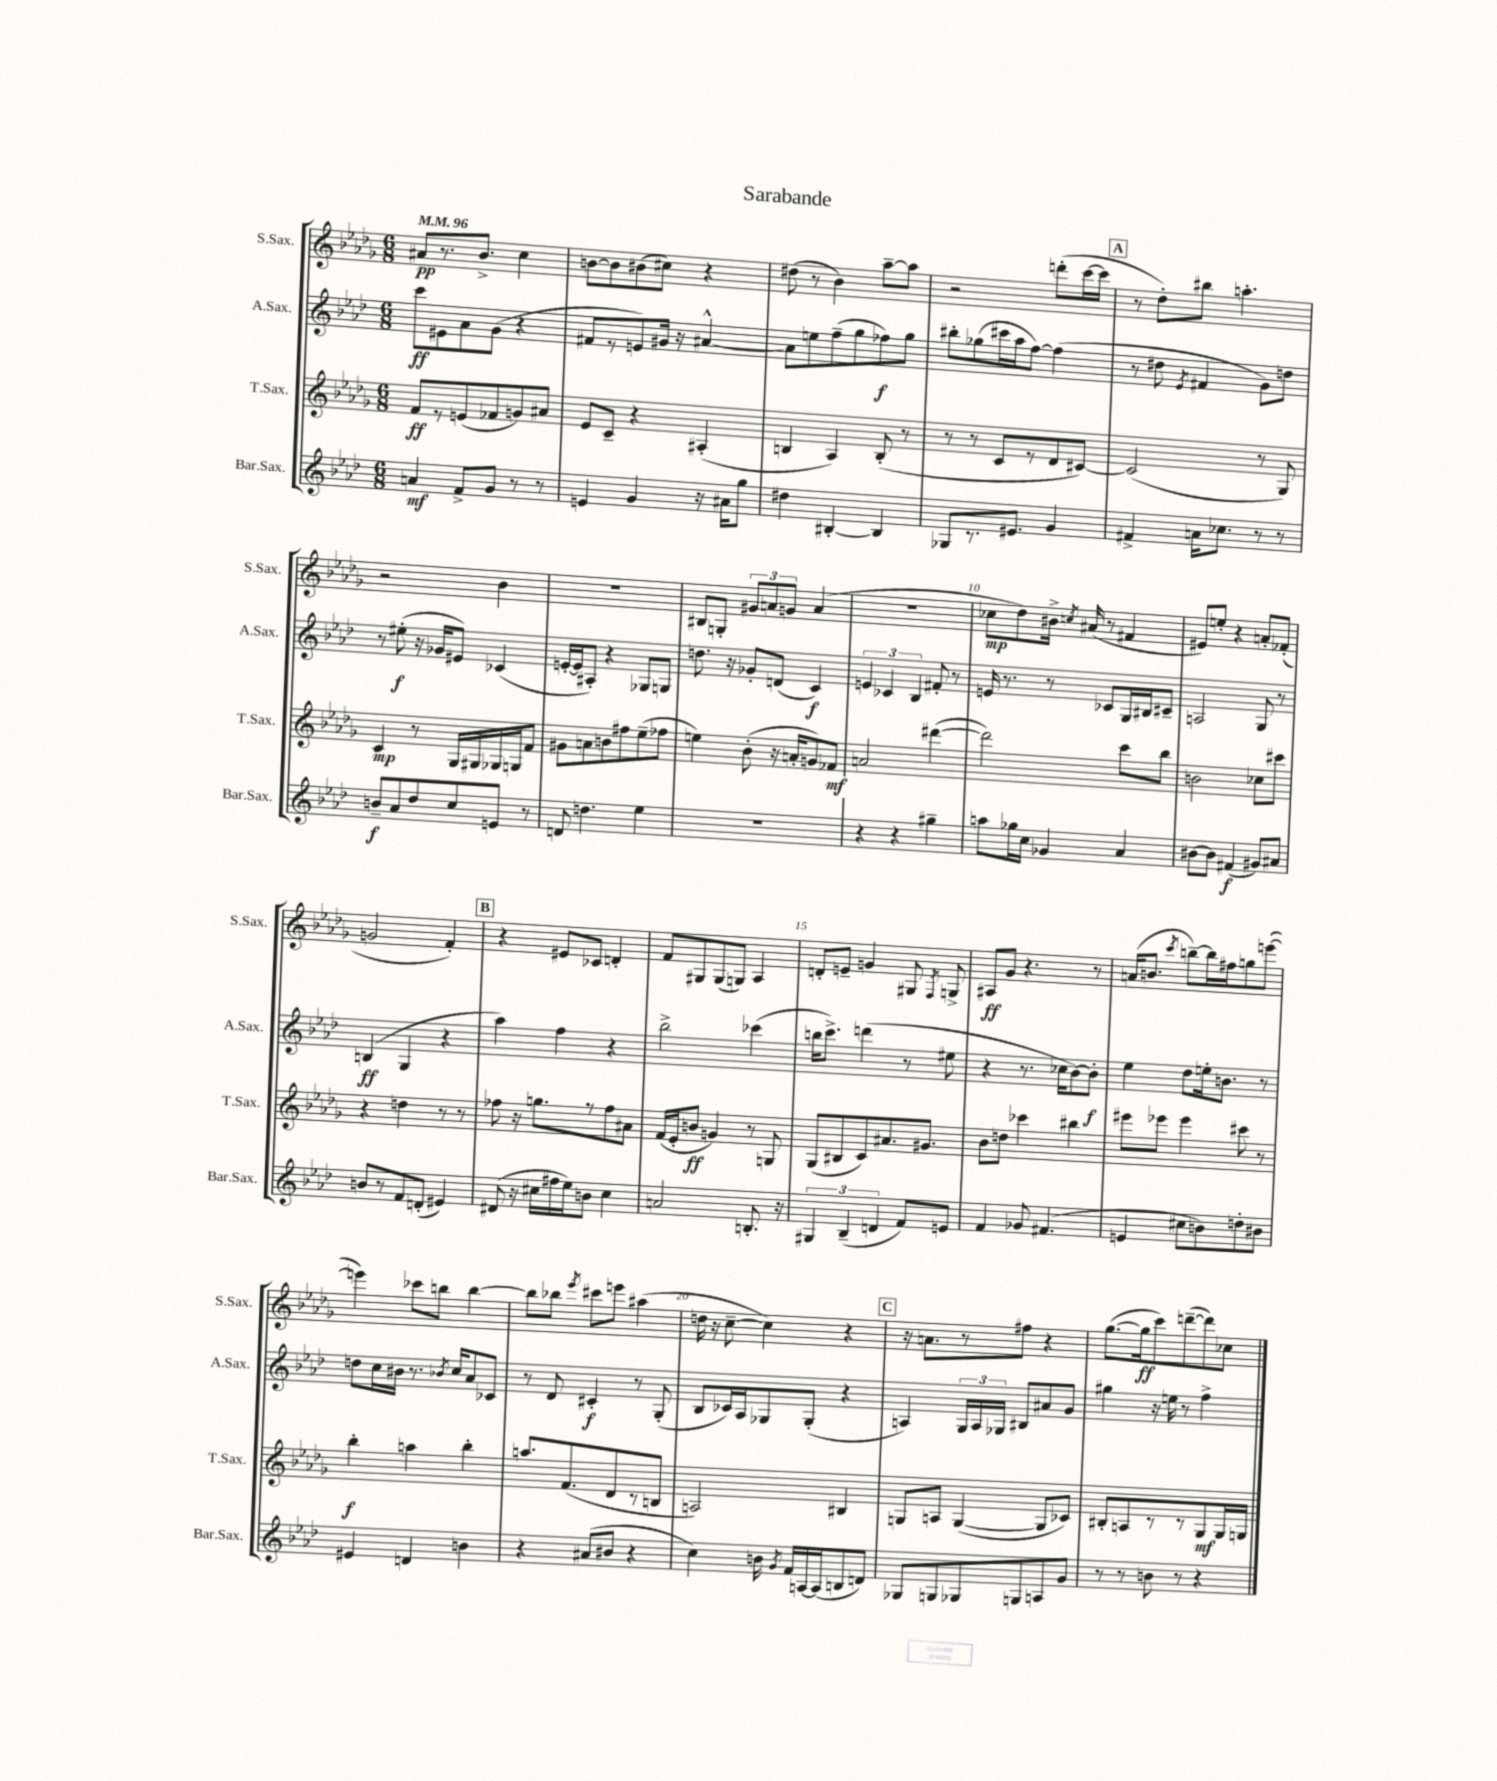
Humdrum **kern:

**kern	**dynam	**kern	**dynam	**kern	**dynam	**kern	**dynam
*part4	*part4	*part3	*part3	*part2	*part2	*part1	*part1
*staff4	*staff4	*staff3	*staff3	*staff2	*staff2	*staff1	*staff1
*I"Bar.Sax.	*	*I"T.Sax.	*	*I"A.Sax.	*	*I"S.Sax.	*
*I'Bar.Sax.	*	*I'T.Sax.	*	*I'A.Sax.	*	*I'S.Sax.	*
*clefG2	*	*clefG2	*	*clefG2	*	*clefG2	*
*k[b-e-a-d-]	*	*k[b-e-a-d-g-]	*	*k[b-e-a-d-]	*	*k[b-e-a-d-g-]	*
*M6/8	*	*M6/8	*	*M6/8	*	*M6/8	*
*MM96	*	*MM96	*	*MM96	*	*MM96	*
=1	=1	=1	=1	=1	=1	=1	=1
4an/	mf	8f/L	ff	8ccc\L	ff	8a#X/L	pp
.	.	8r	.	8e#X\	.	8.r	.
8f^/L	.	(8en/	.	8a-\	.	.	.
.	.	.	.	.	.	8.b-^/J	.
8g/J	.	8f-X/	.	(8g\J	.	.	.
8r	.	8gn/)	.	4r	.	4cc\	.
8r	.	8a#X/J	.	.	.	.	.
=2	=2	=2	=2	=2	=2	=2	=2
4en/	.	8e-/L	.	8f#X/L	.	[8bn\L	.
.	.	8c~/J	.	8r	.	8b\]	.
4g/	.	4r	.	8en/)	.	(8b#X\	.
.	.	.	.	16g#X/Jk	.	8cc#X\J)	.
.	.	.	.	16r	.	.	.
16r	.	(4A#X'/	.	[4a#X^^/	.	4r	.
16a#X\KL	.	.	.	.	.	.	.
8gg\J	.	.	.	.	.	.	.
=3	=3	=3	=3	=3	=3	=3	=3
4dd#X\	.	4Bn/	.	8a#\L]	.	(8dd#X\	.
.	.	.	.	8een\	.	8r	.
[4B#X'/	.	4A-/)	.	(8ff~\	.	4b-\)	.
.	.	.	.	8gg\	.	.	.
4B#/]	.	(8B'/	.	8ff-X\)	f	[8aa-~\L	.
.	.	8r	.	8gg\J	.	8aa-\J]	.
=4	=4	=4	=4	=4	=4	=4	=4
8G-X/L	.	8r	.	8bb#X'\L	.	2r	.
8.r	.	8r	.	(8gg-X\	.	.	.
.	.	8c/L	.	16ccc#X\L	.	.	.
8.e#X/J	.	.	.	16aa-\J	.	.	.
.	.	8r	.	[8ff\J)	.	.	.
4g/	.	8d-/	.	(4ff\]	.	(8dddn'\L	.
.	.	[8c#X/J)	.	.	.	[16ccc\L	.
.	.	.	.	.	.	16ccc\JJ]	.
!!LO:REH:place=s1:t=A
=5	=5	=5	=5	=5	=5	=5	=5
4f#X^/	.	(2c#/]	.	8r	.	8r	.
.	.	.	.	8dd#X\	.	8dd-'\L)	.
.	.	.	.	8qe-/	.	.	.
16an\KL	.	.	.	4f#X/	.	8bb#X\J	.
8.cc-X\J	.	.	.	.	.	.	.
.	.	.	.	.	.	4.aan'\	.
8r	.	8r	.	8g\L)	.	.	.
8r	.	8G-/)	.	8ddn\J	.	.	.
!!LO:LB:g=z
=6	=6	=6	=6	=6	=6	=6	=6
8bn~/L	f	4c/	mp	8r	.	2r	.
8a-/	.	.	.	(8ee#X'\	f	.	.
8dd-/	.	8r	.	16r	.	.	.
.	.	.	.	16g-X/KL	.	.	.
8cc/	.	16G-/LL	.	8e#X/J)	.	.	.
.	.	16G#X/	.	.	.	.	.
8en/J	.	16G-X/	.	(4c-X/	.	4b-\	.
.	.	16Gn/J	.	.	.	.	.
8r	.	8f/J	.	.	.	.	.
=7	=7	=7	=7	=7	=7	=7	=7
8dn/	.	8g#X\L	.	[16en'/LL	.	2.r	.
.	.	.	.	16e/J]	.	.	.
4.ddn\	.	8an\	.	8A#X'/J)	.	.	.
.	.	8bn\	.	4r	.	.	.
.	.	8ff#X\	.	.	.	.	.
4ee-\	.	(8ee-~\	.	8G-X/L	.	.	.
.	.	8ff-X\J	.	8Gn/J	.	.	.
=8	=8	=8	=8	=8	=8	=8	=8
2.r	.	4een\)	.	8.ddn\	.	8B#X/L	.
.	.	.	.	.	.	8Gn'/J	.
.	.	.	.	16r	.	.	.
.	.	(8b-'\	.	8g-X'/L	.	12g#X/L	.
.	.	.	.	.	.	12an/	.
.	.	16r	.	(8dn/J	.	.	.
.	.	.	.	.	.	12gn/J	.
.	.	16an'/KL	.	.	.	.	.
.	.	8gn/)	.	4c/)	f	(4a/	.
.	.	8f-X/J	mf	.	.	.	.
=9	=9	=9	=9	=9	=9	=9	=9
4r	.	2an/	.	6en/	.	2.r	.
.	.	.	.	6c-X/	.	.	.
4r	.	.	.	.	.	.	.
.	.	.	.	6B-/	.	.	.
4gg#X~\	.	([4ddd#X\	.	8f#X'/	.	.	.
.	.	.	.	8r	.	.	.
=10	=10	=10	=10	=10	=10	=10	=10
8aan\L	.	2ddd#\])	.	16en/	.	8cc-X\L	mp
.	.	.	.	8.r	.	.	.
16gg-X\L	.	.	.	.	.	8dd-\)	.
16cc\JJ	.	.	.	.	.	.	.
4g-X/	.	.	.	8r	.	16b#X^\Jk	.
.	.	.	.	.	.	8qccn/	.
.	.	.	.	.	.	(16a#X/	.
.	.	.	.	8c-X/L	.	8r	.
4a-/	.	8ccc\L	.	16G/L	.	4f#X/	.
.	.	.	.	16B#X/J	.	.	.
.	.	8bb-\J	.	8c#X~/J	.	.	.
=11	=11	=11	=11	=11	=11	=11	=11
[8b#X\L	.	2bn\	.	2An/	.	8e#X/L)	.
8b#\J]	.	.	.	.	.	8een'/J	.
(4f#X/	f	.	.	.	.	4r	.
8g#X/L)	.	8cc-X\L	.	8G/	.	8an'/L	.
8a#X/J	.	8ccc#X\J	.	8r	.	(8f-X'/J	.
!!LO:LB:g=z
=12	=12	=12	=12	=12	=12	=12	=12
8bn/L	.	4r	.	(4Bn/	ff	2gn/	.
8r	.	.	.	.	.	.	.
8f/	.	4ddn\	.	4G/	.	.	.
(8dn'/J	.	.	.	.	.	.	.
4e#X/)	.	8r	.	4r	.	4f'/)	.
.	.	8r	.	.	.	.	.
!!LO:REH:place=s1:t=B
=13	=13	=13	=13	=13	=13	=13	=13
(8d#X/	.	8ff-X\	.	4aa-\)	.	4r	.
16r	.	16r	.	.	.	.	.
16cc#X\LL	.	8.ggn\L	.	.	.	.	.
16ff#X\	.	.	.	4ff\	.	8e#X/L	.
16ee-\J)	.	.	.	.	.	.	.
8bn\J	.	8r	.	.	.	8c-X/J	.
4cc#\	.	8ff-\	.	4r	.	4dn'/	.
.	.	8a#X\J	.	.	.	.	.
=14	=14	=14	=14	=14	=14	=14	=14
2an/	.	(16f/LL	.	2bb-^\	.	8f/L	.
.	.	16e-'/J	.	.	.	.	.
.	.	8bn/J	ff	.	.	8G#X/	.
.	.	4gn/)	.	.	.	(8G#/	.
.	.	.	.	.	.	8Gn/J)	.
8.Bn'/	.	8r	.	(4ccc-X\	.	4A-/	.
.	.	8Gn/	.	.	.	.	.
16r	.	.	.	.	.	.	.
=15	=15	=15	=15	=15	=15	=15	=15
6G#X/	.	(8G-/L	.	16bbn\KL	.	8dn'/L	.
.	.	.	.	8.ccc^\J)	.	.	.
.	.	8B#X/	.	.	.	8en~/J	.
(6B-~/	.	.	.	.	.	.	.
.	.	8c/)	.	(4dddn\	.	4gn/	.
6dn/	.	.	.	.	.	.	.
.	.	8.a#X/	.	.	.	.	.
8f/L)	.	.	.	8r	.	8G#X/	.
.	.	8.g#X/J	.	.	.	.	.
.	.	.	.	.	.	8qF/	.
8en/J	.	.	.	8ee#X\	.	8Gn^/	.
=16	=16	=16	=16	=16	=16	=16	=16
4f/	.	8b-\L	.	4r	.	8A#X/L	ff
.	.	8ddn\J	.	.	.	8g-/J	.
8g-X/	.	4ccc-X\	.	8.r	.	4.r	.
(4.f#X/	.	.	.	.	.	.	.
.	.	.	.	16cc-X\KL	.	.	.
.	.	4bb#X\	.	[8b-\)	.	.	.
.	.	.	.	8b-'\J]	f	8r	.
=17	=17	=17	=17	=17	=17	=17	=17
4en/	.	8eee#X\L	.	4ee-\	.	(16an/KL	.
.	.	.	.	.	.	8.bn/J	.
.	.	8eee-X\J	.	.	.	.	.
.	.	.	.	.	.	8qccc/	.
8cc#X\L	.	4eee-\	.	8dd-\L	.	[8bbn~\L)	.
8bn\)	.	.	.	16een'\k	.	16bb\L]	.
.	.	.	.	8.bn\J	.	16ff#X\J	.
8ddn'\	.	8ccc#X\	.	.	.	8ggn\	.
8b#X\J	.	8r	.	8r	.	([8eeen\J	.
!!LO:LB:g=z
=18	=18	=18	=18	=18	=18	=18	=18
4e#X/	.	4bb-'\	f	8ddn\L	.	4eeen\])	.
.	.	.	.	16cc\L	.	.	.
.	.	.	.	16b#X\JJ	.	.	.
4dn/	.	4aan\	.	8.r	.	8ccc-X\L	.
.	.	.	.	.	.	8bbn\J	.
.	.	.	.	8qb-X/	.	.	.
.	.	.	.	16cc/KL	.	.	.
4bn\	.	4bb-'\	.	8a-/	.	[4bb\	.
.	.	.	.	8c-X/J	.	.	.
=19	=19	=19	=19	=19	=19	=19	=19
4r	.	8.aan/L	.	8r	.	8bb\L]	.
.	.	.	.	8d-/	.	8bb-X\J	.
.	.	(8.f/	.	.	.	.	.
.	.	.	.	.	.	8qeee-/	.
(8a#X/L	.	.	.	4c#X'/	f	8ccc#X\L	.
8b#X/J	.	8d-/	.	.	.	8eeen\J	.
4r	.	8r	.	8r	.	(4aa#X\	.
.	.	8Bn/J	.	(8G'/	.	.	.
=20	=20	=20	=20	=20	=20	=20	=20
4cc\)	.	2An/)	.	8B-/L	.	16ddn\	.
.	.	.	.	.	.	16r	.
.	.	.	.	16c-X/L)	.	[8cc~\	.
.	.	.	.	16A-/J	.	.	.
16bn\	.	.	.	8G-X/	.	4cc\])	.
8qg/	.	.	.	.	.	.	.
16f/LL	.	.	.	.	.	.	.
[16An/	.	.	.	(8G-'/J	.	.	.
(16A/J]	.	.	.	.	.	.	.
8Bn/	.	4B#X/	.	4r	.	4r	.
8dn/J)	.	.	.	.	.	.	.
!!LO:REH:place=s1:t=C
=21	=21	=21	=21	=21	=21	=21	=21
8G-X/L	.	8Gn/L	.	4An/)	.	16r	.
.	.	.	.	.	.	8.an\L	.
8Gn/	.	8An/J	.	.	.	.	.
8G-X/	.	([4G/	.	24G/LL	.	8r	.
.	.	.	.	24A/	.	.	.
.	.	.	.	24G-X/JJ	.	.	.
8Gn/	.	.	.	8B#X/L	.	8ff#X\J	.
8An/	.	8G/L]	.	8a#X/	.	4r	.
8g/J	.	8c-X/J)	.	8g/J	.	.	.
=22	=22	=22	=22	=22	=22	=22	=22
8r	.	8B#X'/L	.	4gg#X\	.	([8.gg-\L	.
8r	.	8An/	.	.	.	.	.
.	.	.	.	.	.	16gg-\k]	ff
8bn\	.	8r	.	16r	.	8ccc\)	.
.	.	.	.	16een\	.	.	.
8r	.	8r	.	8r	.	([8dddn~\	.
4r	.	8G-/	mf	4ff^\	.	8ddd\])	.
.	.	16G-/L	.	.	.	8cc-X\J	.
.	.	16Gn/JJ	.	.	.	.	.
==	==	==	==	==	==	==	==
*-	*-	*-	*-	*-	*-	*-	*-
